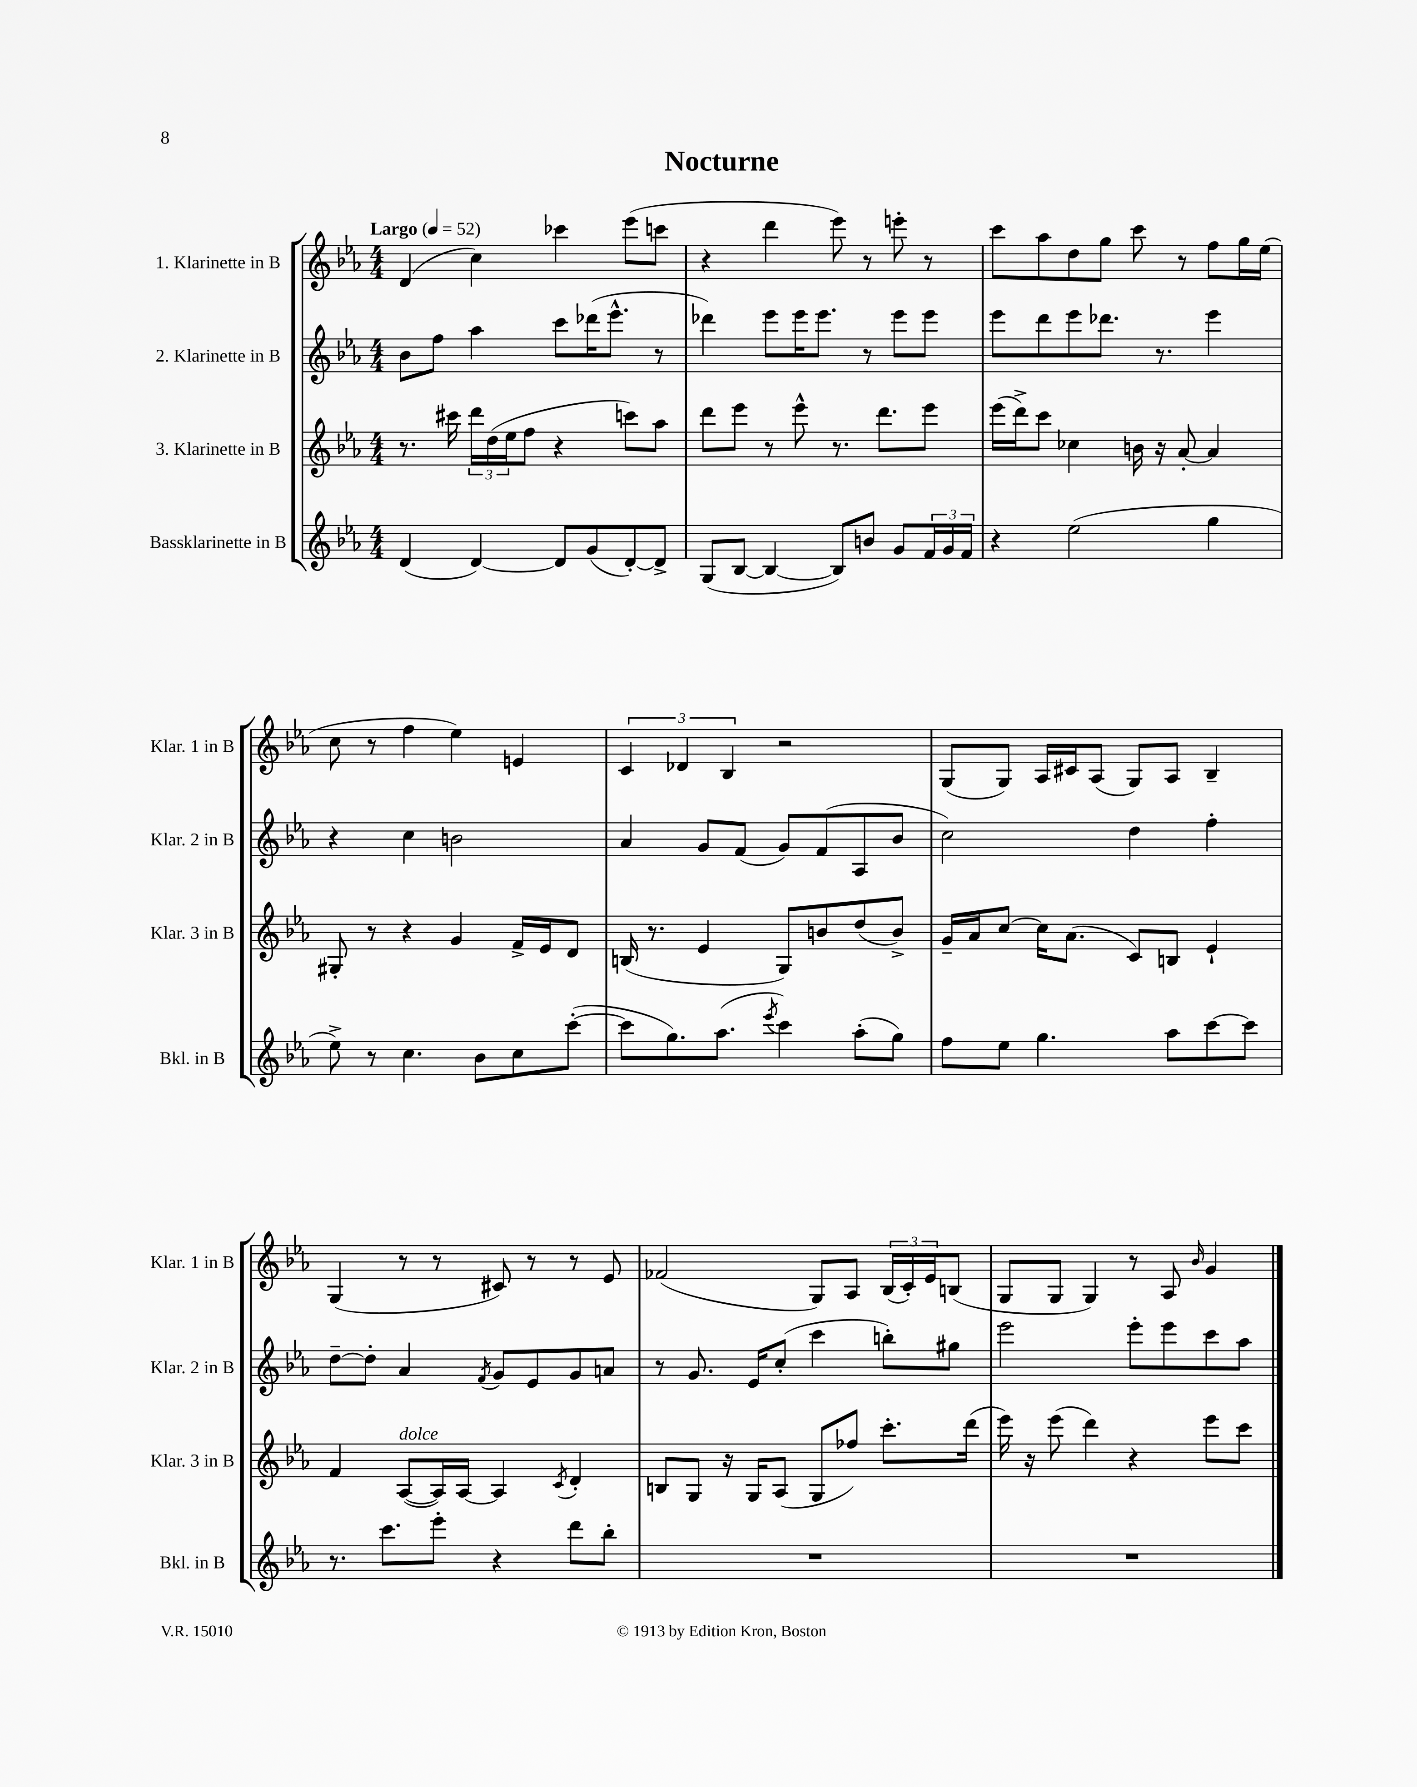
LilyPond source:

\header { title = "Nocturne" }
<<
\new StaffGroup <<
\new Staff = "s0" \with { instrumentName = "1. Klarinette in B" shortInstrumentName = "Klar. 1 in B" } {
    \clef treble \key ees \major \numericTimeSignature \time 4/4 \tempo "Largo" 4 = 52
    d'4( c''4) ces'''4 ees'''8( c'''8 |
    r4 d'''4 ees'''8) r8 e'''8-. r8 |
    c'''8 aes''8 d''8 g''8 c'''8 r8 f''8 g''16 ees''16( |
    c''8 r8 f''4 ees''4) e'4 |
    \tuplet 3/2 { c'4 des'4 bes4 } r2 |
    g8( g8) aes16 cis'16 aes8( g8) aes8 bes4-- |
    g4( r8 r8 cis'8) r8 r8 ees'8 |
    fes'2( g8) aes8 \tuplet 3/2 { bes16( c'16-.) ees'16 } b8( |
    g8 g8 g4) r8 aes8 \grace { bes'16 } g'4 \bar "|." |
}
\new Staff = "s1" \with { instrumentName = "2. Klarinette in B" shortInstrumentName = "Klar. 2 in B" } {
    \clef treble \key ees \major \numericTimeSignature \time 4/4
    bes'8 f''8 aes''4 c'''8 des'''16( ees'''8.-^ r8 |
    des'''4) ees'''8 ees'''16 ees'''8. r8 ees'''8 ees'''8 |
    ees'''8 d'''8 ees'''8 des'''8. r8. ees'''4 |
    r4 c''4 b'2 |
    aes'4 g'8 f'8( g'8) f'8( aes8 bes'8 |
    c''2) d''4 f''4-. |
    d''8~-- d''8-. aes'4 \acciaccatura { f'8 } g'8 ees'8 g'8 a'8 |
    r8 g'8. ees'16 c''8-.( c'''4 b''8-.) gis''8 |
    ees'''2 ees'''8-. ees'''8 c'''8 aes''8 \bar "|." |
}
\new Staff = "s2" \with { instrumentName = "3. Klarinette in B" shortInstrumentName = "Klar. 3 in B" } {
    \clef treble \key ees \major \numericTimeSignature \time 4/4
    r8. cis'''16 \tuplet 3/2 { d'''16 d''16( ees''16 } f''8 r4 c'''8) aes''8 |
    d'''8 ees'''8 r8 ees'''8-^ r8. d'''8. ees'''8 |
    ees'''16( d'''16->) c'''8 ces''4 b'16 r16 aes'8~-. aes'4 |
    gis8-. r8 r4 g'4 f'16-> ees'16 d'8 |
    b16( r8. ees'4 g8) b'8 d''8( b'8->) |
    g'16-- aes'16 c''8~ c''16 aes'8.( c'8) b8 ees'4-! |
    f'4 aes8~^\markup { \italic "dolce" }( aes16) aes16~ aes4 \acciaccatura { c'8 } d'4-. |
    b8 g8 r16 g16 aes8( g8 fes''8) c'''8.-. d'''16( |
    ees'''16) r16 ees'''8( d'''4) r4 ees'''8 c'''8 \bar "|." |
}
\new Staff = "s3" \with { instrumentName = "Bassklarinette in B" shortInstrumentName = "Bkl. in B" } {
    \clef treble \key ees \major \numericTimeSignature \time 4/4
    d'4( d'4~) d'8 g'8( d'8~-.) d'8-> |
    g8( bes8~ bes4~ bes8) b'8 g'8 \tuplet 3/2 { f'16 g'16 f'16 } |
    r4 ees''2( g''4 |
    ees''8->) r8 c''4. bes'8 c''8 c'''8~-.( |
    c'''8 g''8.) aes''8.( \acciaccatura { ees'''8 } c'''4) aes''8-.( g''8) |
    f''8 ees''8 g''4. aes''8 c'''8~ c'''8 |
    r8. c'''8. ees'''8-. r4 d'''8 bes''8-. |
    R1 |
    R1 \bar "|." |
}
>>
>>
\layout { \context { \Score \remove "Bar_number_engraver" } }
